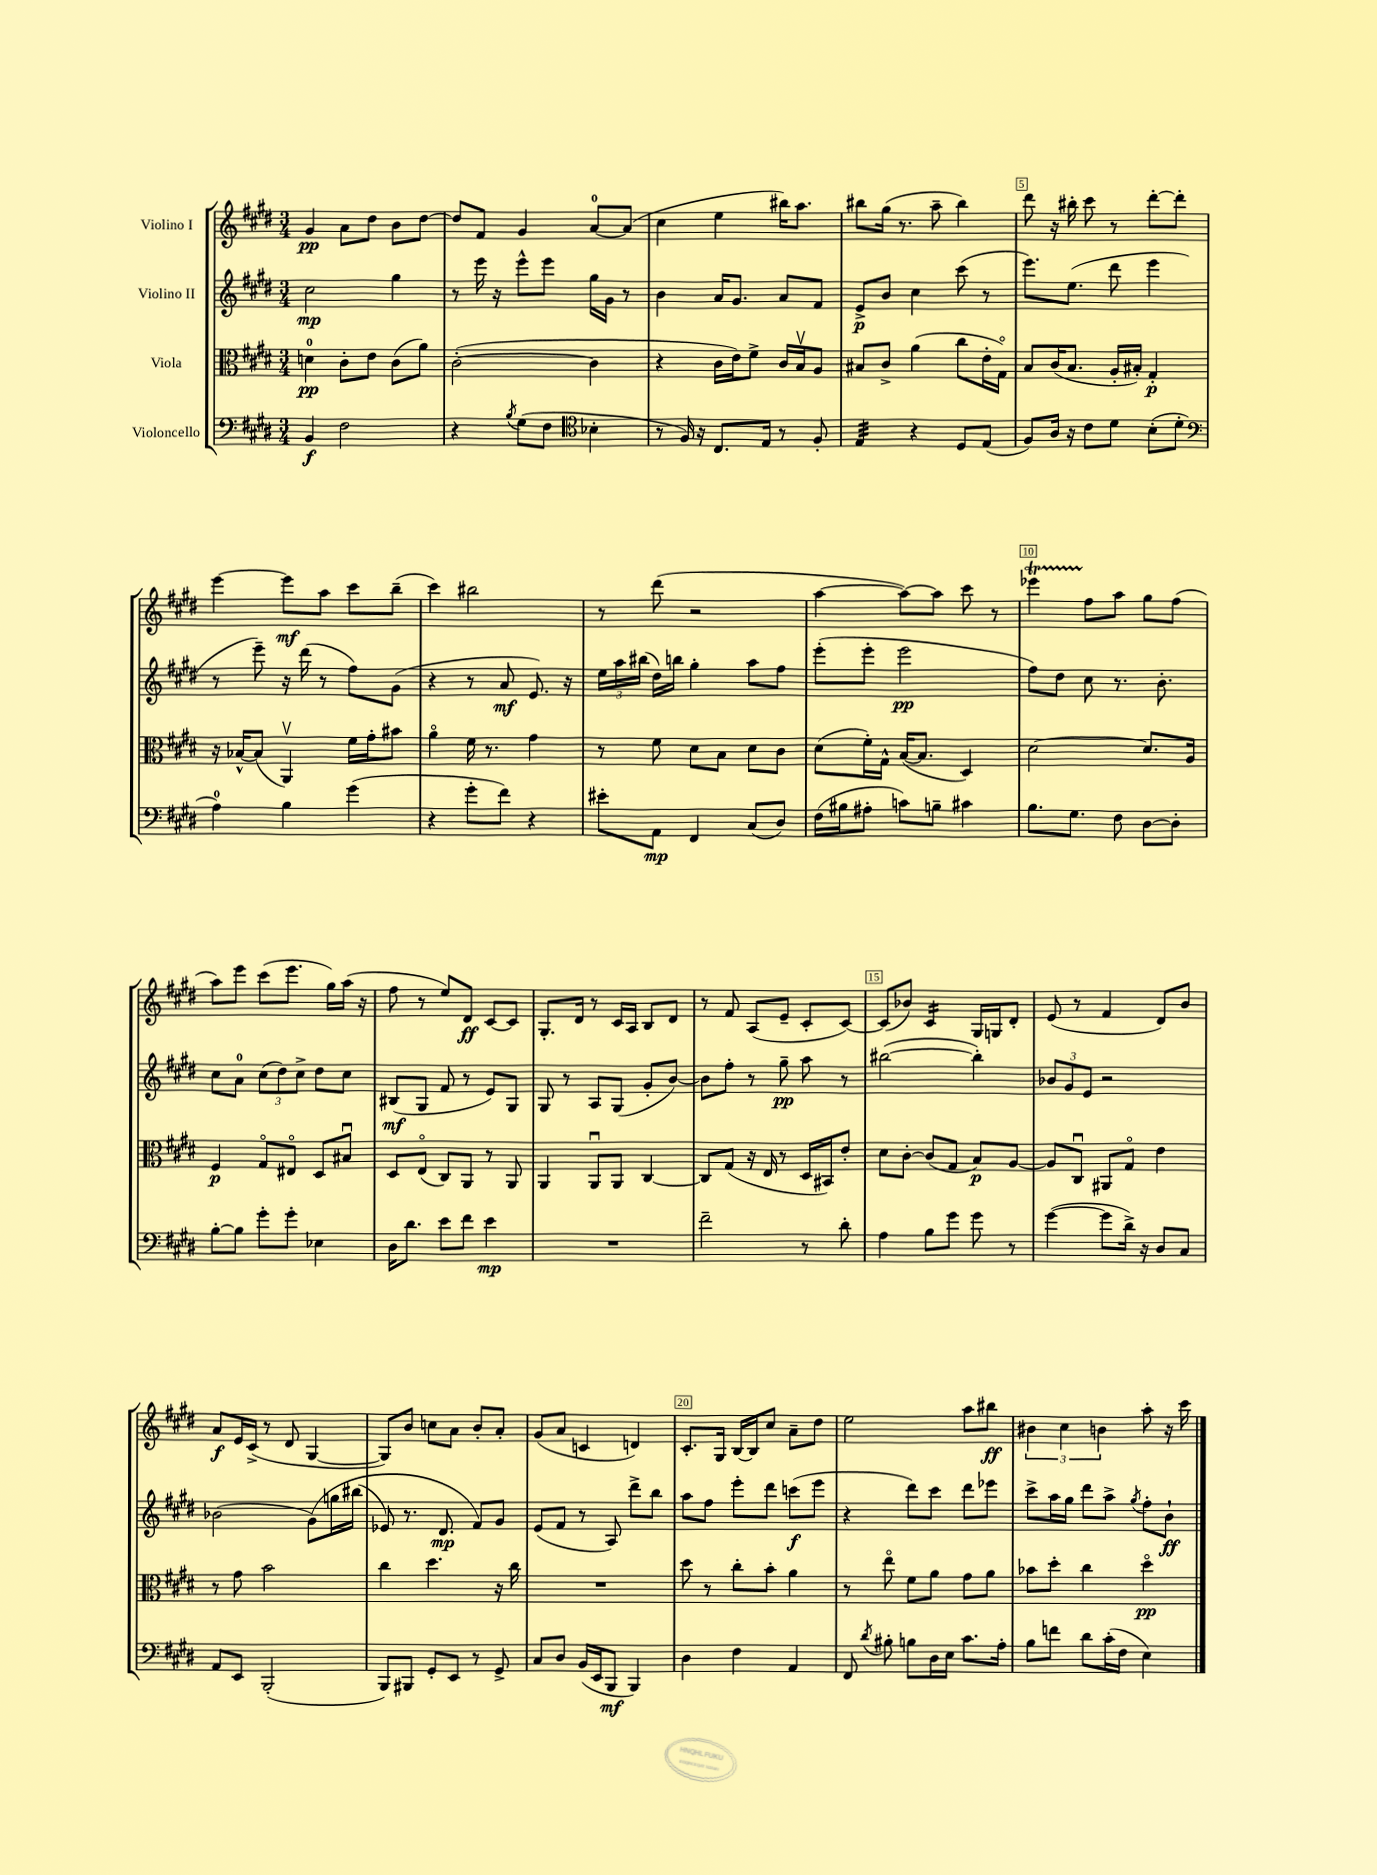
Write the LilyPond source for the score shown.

<<
\new StaffGroup <<
\new Staff = "s0" \with { instrumentName = "Violino I" } {
    \clef treble \key e \major \numericTimeSignature \time 3/4
    \autoBeamOff gis'4\pp a'8[ dis''8] b'8[ dis''8]~ |
    dis''8[ fis'8] gis'4 a'8[-0~ a'8]( |
    cis''4 e''4 bis''16[) a''8.] |
    bis''8[ gis''16]( r8. a''8-- bis''4) |
    dis'''8 r16 bis''16-. cis'''8 r8 dis'''8[~-. dis'''8]-. |
    e'''4~ e'''8[\mf a''8] cis'''8[ b''8]--( |
    cis'''4) bis''2 |
    r8 dis'''8( r2 |
    a''4~ a''8[~) a''8] cis'''8 r8 |
    ees'''4\startTrillSpan fis''8[\stopTrillSpan a''8] gis''8[ fis''8]( |
    a''8[) e'''8] cis'''8[( e'''8.] gis''16[) a''16]( r16 |
    fis''8 r8 e''8[) dis'8]\ff cis'8[~ cis'8] |
    gis8.[-. dis'16] r8 cis'16[ a16] b8[ dis'8] |
    r8 fis'8 a8[( e'8]-- cis'8[-. cis'8]~) |
    cis'8[( bes'8]) cis'4:16 gis16[ g16 dis'8]-. |
    e'8( r8 fis'4 dis'8[) b'8] |
    a'8[\f e'16 cis'16]->( r8 dis'8 gis4~ |
    gis8[) b'8] c''8[ a'8] b'8[-. a'8]-. |
    gis'8[( a'8] c'4 d'4) |
    cis'8.[-. gis16] b16[~ b16 cis''8] a'8[-- dis''8] |
    e''2 a''8[ bis''8]\ff |
    \tuplet 3/2 { bis'4 cis''4 b'4 } a''8-. r16 cis'''16 \bar "|." |
}
\new Staff = "s1" \with { instrumentName = "Violino II" } {
    \clef treble \key e \major \numericTimeSignature \time 3/4
    \autoBeamOff cis''2\mp gis''4 |
    r8 e'''16 r16 e'''8[-^ e'''8] gis''16[ gis'16] r8 |
    b'4 a'16[ gis'8.] a'8[ fis'8] |
    e'8[->\p b'8] cis''4 cis'''8( r8 |
    e'''8.[) e''8.]( dis'''8 e'''4 |
    r8 e'''8--) r16 dis'''16( r8 fis''8[) gis'8]( |
    r4 r8 a'8\mf e'8.) r16 |
    \tuplet 3/2 { e''16[ a''16 bis''16]( } dis''16[) b''16] gis''4-. a''8[ fis''8] |
    e'''8[-.( e'''8]-. e'''2\pp |
    fis''8[) dis''8] cis''8 r8. b'8.-. |
    cis''8[ a'8]-0 \tuplet 3/2 { cis''8[( dis''8) cis''8]-> } dis''8[ cis''8] |
    bis8[\mf( gis8] fis'8 r8 e'8[) gis8] |
    gis8 r8 a8[ gis8]( gis'8[-. b'8]~) |
    b'8[ fis''8]-. r8 gis''8--\pp a''8 r8 |
    bis''2~( bis''4-.) |
    \tuplet 3/2 { bes'8[ gis'8 e'8] } r2 |
    bes'2( gis'8[)\( g''16 bis''16]( |
    ees'8) r8. dis'8.\mp fis'8[\) gis'8] |
    e'8[( fis'8] r8 a8) dis'''8[-> b''8] |
    a''8[ fis''8] e'''8[-. dis'''8] c'''8[\f( e'''8] |
    r4 dis'''8[) cis'''8] dis'''8[ ees'''8] |
    cis'''8[-> a''16 gis''16] dis'''8[ a''8]-> \acciaccatura { gis''8 } fis''8[-. b'8]-!\ff \bar "|." |
}
\new Staff = "s2" \with { instrumentName = "Viola" } {
    \clef alto \key e \major \numericTimeSignature \time 3/4
    \autoBeamOff d'4-0\pp cis'8[-. e'8] cis'8[( a'8]) |
    cis'2~-.( cis'4 |
    r4 cis'16[ e'16) fis'8]-> cis'16[ b16\upbow a8] |
    bis8[ cis'8]-> a'4( cis''8[ e'16-. gis16]\flageolet) |
    b8[ cis'16( b8.] a16[-. bis16]-.) gis4-.\p |
    r16 bes16[~-^ bes8]( a,4\upbow) fis'16[ gis'16-. bis'8] |
    a'4\flageolet fis'16 r8. gis'4 |
    r8 fis'8 dis'8[ b8] dis'8[ cis'8] |
    dis'8[( fis'16-.) gis16]-^ b16[~( b8.] dis4) |
    dis'2~ dis'8.[ a16] |
    fis4\p gis8[\flageolet eis8]\flageolet dis8[ bis8]\downbow |
    dis8[ e8]\flageolet( cis8[) a,8] r8 a,8 |
    a,4 a,8[\downbow a,8] cis4~ |
    cis8[ gis8]( r16 e16 r8 dis16[ bis,16) e'8]-. |
    dis'8[ cis'8]~-. cis'8[( gis8] b8[\p) a8]~ |
    a8[ cis8]\downbow ais,8[ gis8]\flageolet e'4 |
    r8 gis'8 b'2 |
    cis''4 dis''4. r16 cis''16 |
    R2. |
    dis''8 r8 cis''8[-. b'8]-. a'4 |
    r8 e''8\flageolet fis'8[ a'8] gis'8[ a'8] |
    bes'8[ dis''8]-. cis''4 dis''4\flageolet\pp \bar "|." |
}
\new Staff = "s3" \with { instrumentName = "Violoncello" } {
    \clef bass \key e \major \numericTimeSignature \time 3/4
    \autoBeamOff b,4\f fis2 |
    r4 \acciaccatura { b8 } gis8[( fis8] \clef tenor bes4-. |
    r8 fis16) r16 cis8.[ e16] r8 fis8-. |
    e4:32 r4 dis8[ e8]( |
    fis8[) a16] r16 cis'8[ dis'8] b8[-.( dis'8]-. |
    \clef bass a4-0) b4 gis'4( |
    r4 gis'8[-. fis'8]) r4 |
    eis'8[-. a,8]\mp fis,4 cis8[( dis8]) |
    fis16[( bis16 ais8]-. c'8[) b8]-- cis'4 |
    b8.[ gis8.] fis8 dis8[~ dis8]-. |
    b8[~-. b8] gis'8[-. gis'8]-. ees4 |
    dis16[ dis'8.] e'8[ fis'8] e'4\mp |
    R2. |
    fis'2-- r8 dis'8-. |
    a4 b8[ gis'8] gis'8 r8 |
    gis'4~( gis'8[ dis'16]->) r16 dis8[ cis8] |
    a,8[ e,8] b,,2-.( |
    b,,8[) bis,,8] gis,8[-. e,8] r8 gis,8-> |
    cis8[ dis8] b,16[( e,16 b,,8]\mf b,,4) |
    dis4 fis4 a,4 |
    fis,8 \acciaccatura { dis'8 } bis8-. b8[ dis16 e16] cis'8.[ a16]-. |
    b8[ f'8] dis'8[ cis'16-.( fis16] e4) \bar "|." |
}
>>
>>
\layout { \context { \Score \override BarNumber.break-visibility = ##(#f #t #t) barNumberVisibility = #(every-nth-bar-number-visible 5) \override BarNumber.stencil = #(make-stencil-boxer 0.1 0.3 ly:text-interface::print) } }
